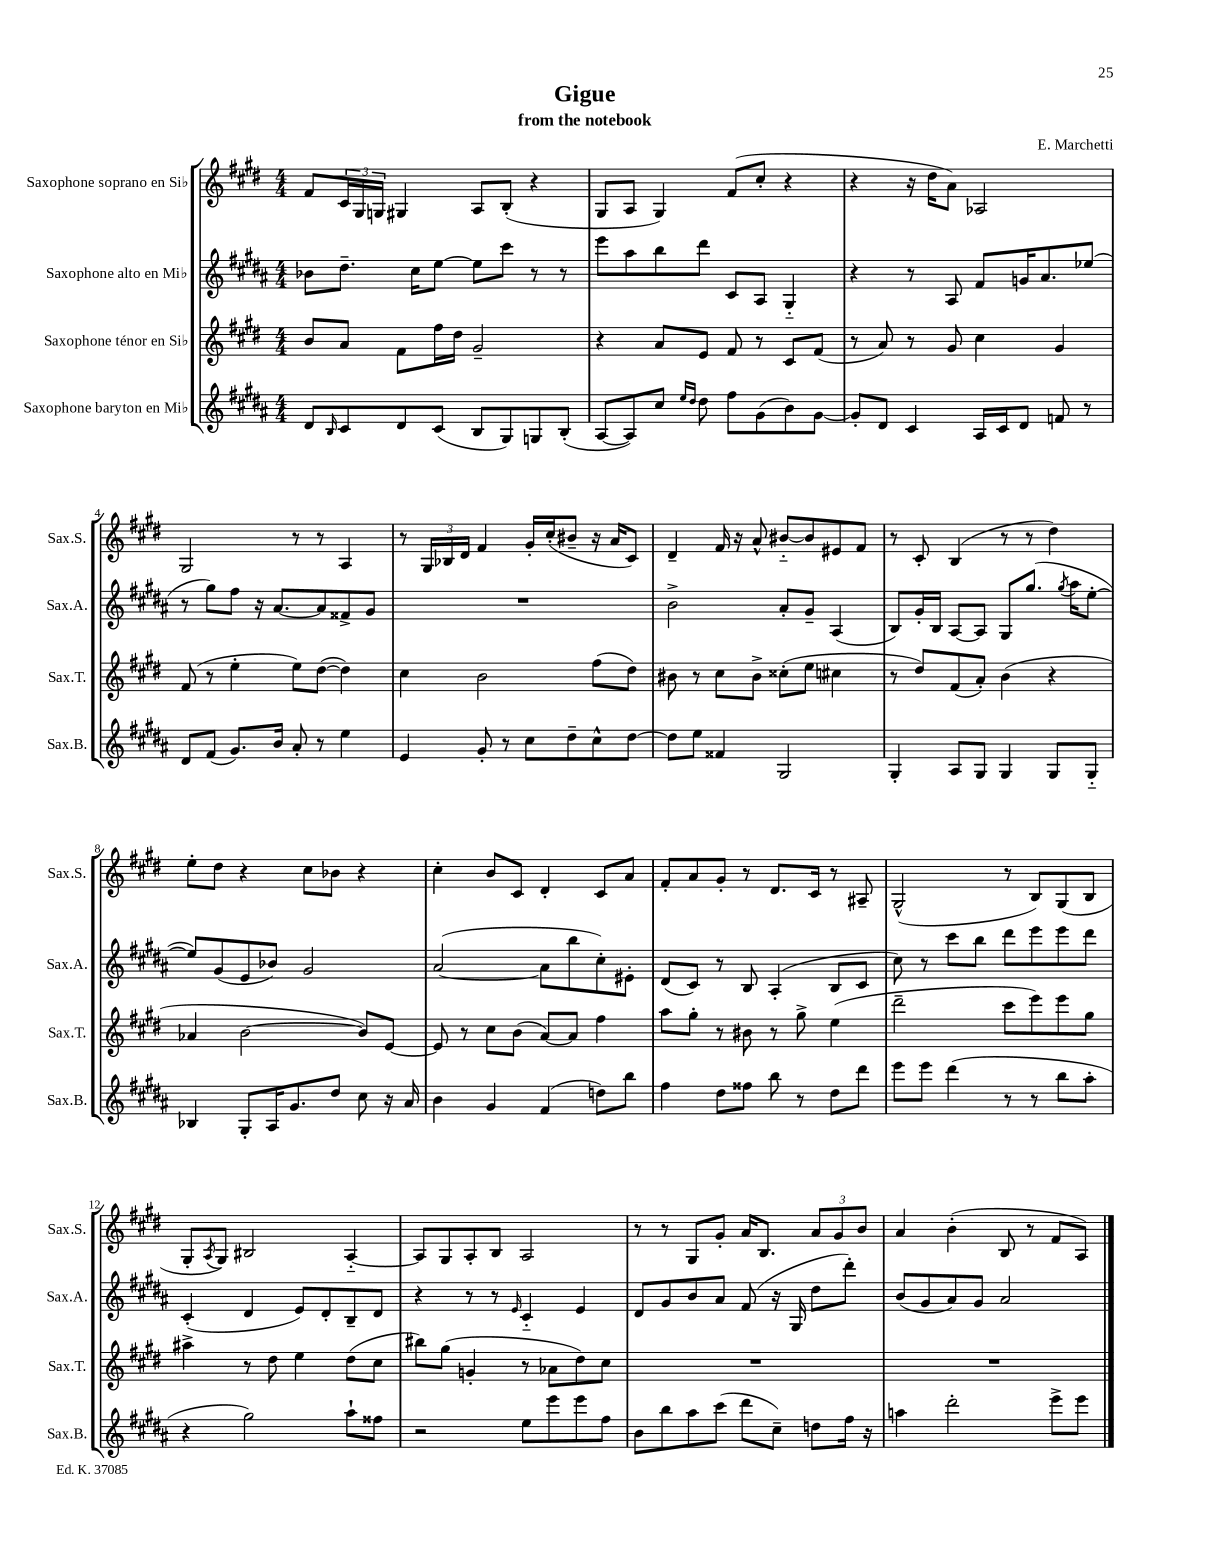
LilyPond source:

\header { title = "Gigue" composer = "E. Marchetti" subtitle = "from the notebook" }
<<
\new StaffGroup <<
\new Staff = "s0" \with { instrumentName = "Saxophone soprano en Sib" shortInstrumentName = "Sax.S." } {
    \clef treble \key e \major \numericTimeSignature \time 4/4
    fis'8 \tuplet 3/2 { cis'16 gis16 g16 } gis4 a8 b8-.( r4 |
    gis8 a8 gis4) fis'8( cis''8-. r4 |
    r4 r16 dis''16 a'8) aes2 |
    gis2 r8 r8 a4 |
    r8 \tuplet 3/2 { gis16 bes16 dis'16 } fis'4 gis'16-. cis''16-.( bis'8-- r16 a'16 cis'8) |
    dis'4-- fis'16 r16 a'8-^ bis'8~-_ bis'8 eis'8 fis'8 |
    r8 cis'8-. b4( r8 r8 dis''4) |
    e''8-. dis''8 r4 cis''8 bes'8 r4 |
    cis''4-. b'8 cis'8 dis'4-. cis'8 a'8 |
    fis'8-. a'8 gis'8-. r8 dis'8. cis'16 r8 ais8-- |
    gis2-^( r8 b8) gis8( b8 |
    gis8-. \acciaccatura { a8 } gis8) bis2 a4~-_ |
    a8 gis8 a8-. b8 a2 |
    r8 r8 gis8 gis'8-. a'16 b8. \tuplet 3/2 { a'8 gis'8 b'8 } |
    a'4 b'4-.( b8 r8 fis'8 a8) \bar "|." |
}
\new Staff = "s1" \with { instrumentName = "Saxophone alto en Mib" shortInstrumentName = "Sax.A." } {
    \clef treble \key b \major \numericTimeSignature \time 4/4
    bes'8 dis''8.-- cis''16 e''8~ e''8 cis'''8 r8 r8 |
    e'''8 ais''8 b''8 dis'''8 cis'8 ais8 gis4-_ |
    r4 r8 ais8 fis'8 g'16 ais'8. ees''8( |
    r8 gis''8) fis''8 r16 ais'8.~ ais'8 fisis'8-> gis'8 |
    R1 |
    b'2-> ais'8-. gis'8-- ais4( |
    b8) gis'16-. b16 ais8~ ais8 gis8 gis''8.( \acciaccatura { gis''8 } ais''16 e''8~-. |
    e''8) gis'8( e'8 bes'8) gis'2 |
    ais'2~( ais'8 b''8 cis''8-.) eis'8-. |
    dis'8( cis'8) r8 b8 ais4-.( b8 cis'8 |
    cis''8) r8 cis'''8 b''8 dis'''8 e'''8 e'''8 dis'''8 |
    cis'4-.( dis'4 e'8) dis'8-. b8-- dis'8 |
    r4 r8 r8 \grace { e'16 } cis'4-_ e'4 |
    dis'8 gis'8 b'8 ais'8 fis'8( r16 gis16 dis''8 dis'''8-.) |
    b'8( gis'8 ais'8) gis'8 ais'2 \bar "|." |
}
\new Staff = "s2" \with { instrumentName = "Saxophone ténor en Sib" shortInstrumentName = "Sax.T." } {
    \clef treble \key e \major \numericTimeSignature \time 4/4
    b'8 a'8 fis'8 fis''16 dis''16 gis'2-- |
    r4 a'8 e'8 fis'8 r8 cis'8 fis'8( |
    r8 a'8) r8 gis'8 cis''4 gis'4 |
    fis'8( r8 e''4-. e''8) dis''8~( dis''4) |
    cis''4 b'2 fis''8( dis''8) |
    bis'8 r8 cis''8 bis'8-> cisis''8-.( e''8 cis''4 |
    r8 dis''8) fis'8( a'8-.) b'4( r4 |
    aes'4 b'2~ b'8) e'8~ |
    e'8 r8 cis''8 b'8( a'8~) a'8 fis''4 |
    a''8 gis''8-. r8 bis'8 r8 gis''8-> e''4( |
    dis'''2-- cis'''8 e'''8) e'''8 gis''8 |
    ais''4-> r8 dis''8 e''4 dis''8( cis''8 |
    bis''8) gis''8( g'4-. r8 aes'8 dis''8) cis''8 |
    R1 |
    R1 \bar "|." |
}
\new Staff = "s3" \with { instrumentName = "Saxophone baryton en Mib" shortInstrumentName = "Sax.B." } {
    \clef treble \key b \major \numericTimeSignature \time 4/4
    dis'8 \grace { b16 } cis'8 dis'8 cis'8( b8 gis8) g8 b8-.( |
    ais8~ ais8) cis''8 \grace { e''16 dis''16 } dis''8 fis''8 gis'8( b'8) gis'8~ |
    gis'8-. dis'8 cis'4 ais16 cis'16 dis'8 f'8 r8 |
    dis'8 fis'8( gis'8.) b'16 ais'8-. r8 e''4 |
    e'4 gis'8-. r8 cis''8 dis''8-- cis''8-^ dis''8~ |
    dis''8 e''8 fisis'4 gis2 |
    gis4-. ais8 gis8 gis4 gis8 gis8-_ |
    bes4 gis8-. ais16 gis'8. dis''8 cis''8 r16 ais'16 |
    b'4 gis'4 fis'4( d''8) b''8 |
    fis''4 dis''8 fisis''8 b''8 r8 dis''8 dis'''8 |
    e'''8 e'''8 dis'''4( r8 r8 b''8 ais''8-. |
    r4 gis''2) ais''8-! fisis''8 |
    r2 e''8 e'''8 e'''8 fis''8 |
    b'8 b''8 ais''8 cis'''8( dis'''8 cis''8--) d''8 fis''16 r16 |
    a''4 dis'''2-. e'''8-> e'''8 \bar "|." |
}
>>
>>
